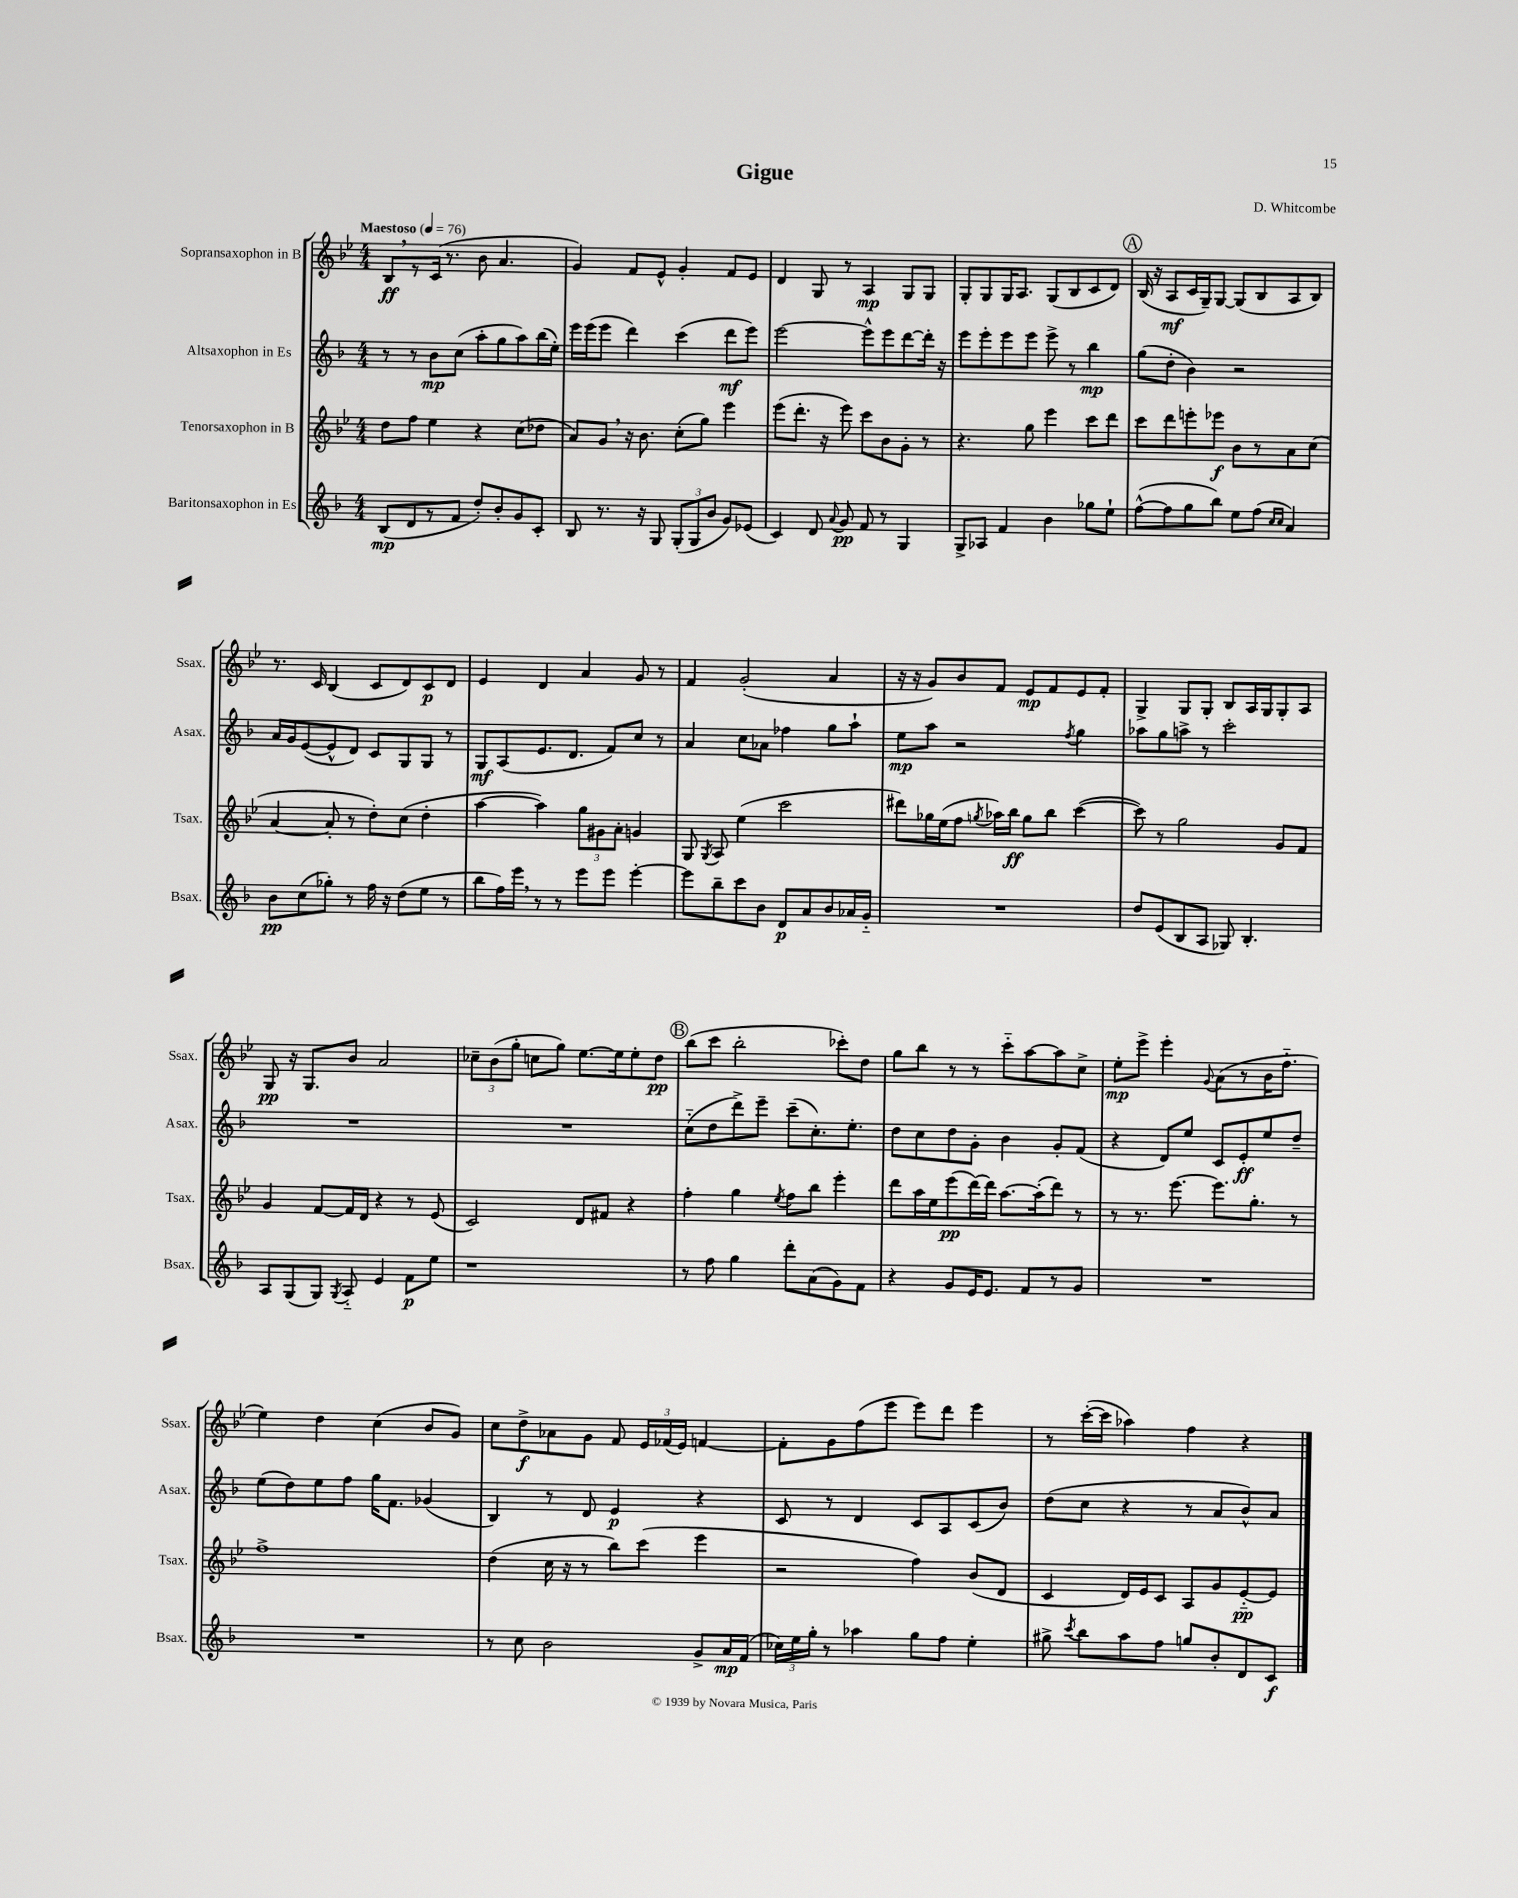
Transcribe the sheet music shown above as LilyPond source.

\header { title = "Gigue" composer = "D. Whitcombe" }
<<
\new StaffGroup <<
\new Staff = "s0" \with { instrumentName = "Sopransaxophon in B" shortInstrumentName = "Ssax." } {
    \clef treble \key bes \major \numericTimeSignature \time 4/4 \tempo "Maestoso" 4 = 76
    \autoBeamOff bes8[\ff \breathe r8 c'16]( r8. bes'8 a'4. |
    g'4) f'8[ ees'8]-^ g'4-. f'8[ ees'8] |
    d'4 g8 r8 a4\mp g8[ g8] |
    g8[-. g8 g16 a8.] g8[( bes8 c'8 d'8]) |
    \mark \markup { \circle "A" } bes16( r16 a8[\mf c'16 g16--) g8]~ g8[( bes8 a8 bes8]) |
    r8. c'16 bes4( c'8[ d'8) c'8\p d'8] |
    ees'4 d'4 a'4 g'8 r8 |
    f'4 g'2-.( a'4 |
    r16 r16 g'8[) bes'8 f'8] ees'8[\mp f'8 ees'8 f'8]-. |
    g4-> g8[ g8]-. bes8[ a16 g16 g8-. a8] |
    g8\pp r16 g8.[ bes'8] a'2 |
    \tuplet 3/2 { ces''8[-- bes'8( g''8]-. } c''8[ g''8]) ees''8.[~ ees''16 ees''8-. d''8]\pp |
    \mark \markup { \circle "B" } bes''8[( c'''8] bes''2-. ces'''8[-.) d''8] |
    g''8[ bes''8] r8 r8 c'''8[-_ a''8~ a''8 c''8]-> |
    ees''8[-.\mp ees'''8]-> ees'''4-. \appoggiatura { g'8 } a'8[( r8 bes'16 f''8.]-_ |
    ees''4) d''4 c''4( bes'8[ g'8]) |
    c''8[ d''8->\f aes'8 g'8] f'8 \tuplet 3/2 { ees'16[ fes'16( ees'16]) } f'4~ |
    f'8[-. g'8 f''8( ees'''8] ees'''8[) d'''8] ees'''4 |
    r8 c'''16[~-.( c'''16] aes''4) f''4 r4 \bar "|." |
}
\new Staff = "s1" \with { instrumentName = "Altsaxophon in Es" shortInstrumentName = "Asax." } {
    \clef treble \key f \major \numericTimeSignature \time 4/4
    \autoBeamOff r8 r8 bes'8[\mp c''8]( a''8[-. g''8 a''8) bes''16( e''16]-.) |
    e'''16[ e'''16( e'''8] d'''4) c'''4( d'''8[\mf e'''8]) |
    e'''2~ e'''8[-^ e'''8 d'''8~ d'''16]-. r16 |
    e'''8[ e'''8-. e'''8 e'''8] e'''8-> r8 bes''4\mp |
    \mark \markup { \circle "A" } g''8[( d''8]-. bes'4) r2 |
    a'16[ g'16 e'8~( e'8-^ d'8]) c'8[ g8 g8] r8 |
    g8[\mf a8( e'8. d'8.] f'8[) c''8] r8 |
    a'4 c''8[ aes'8] fes''4 g''8[ a''8]-! |
    e''8[\mp a''8] r2 \acciaccatura { f''8 } g''4 |
    aes''8[ g''8 a''8]-> r8 c'''2-. |
    R1 |
    R1 |
    \mark \markup { \circle "B" } c''8[-_( d''8 d'''8->) e'''8]-- c'''8[--( c''8.-.) e''8.]-. |
    d''8[ c''8 d''8 g'8]-. bes'4 g'8[-. f'8]( |
    r4 d'8[) e''8] c'8[ e'8-.\ff e''8 d''8]-- |
    e''8[( d''8) e''8 f''8] g''16[ f'8.] ges'4( |
    bes4) r8 d'8 e'4\p r4 |
    c'8 r8 d'4 c'8[ a8 c'8( bes'8]) |
    d''8[( c''8] r4 r8 a'8[ bes'8-^) a'8] \bar "|." |
}
\new Staff = "s2" \with { instrumentName = "Tenorsaxophon in B" shortInstrumentName = "Tsax." } {
    \clef treble \key bes \major \numericTimeSignature \time 4/4
    \autoBeamOff d''8[ f''8] ees''4 r4 c''8[( des''8] |
    a'8[) g'8] \breathe r16 bes'8. c''8[-.( g''8]) ees'''4 |
    ees'''8[( d'''8.]-. r16 ees'''8) c'''8[ bes'8 g'8]-. r8 |
    r4. g''8 ees'''4 c'''8[ d'''8] |
    \mark \markup { \circle "A" } c'''8[ d'''8 e'''8-. ees'''8]\f bes'8[ r8 a'8 c''8]( |
    a'4~ a'8-. r8 d''8[-.) c''8]( d''4-. |
    a''4~ a''4) \tuplet 3/2 { g''8[ gis'8 a'8]-. } g'4 |
    g8 \acciaccatura { g8 } a8 ees''4( c'''2 |
    dis'''8[) ges''16 ees''16( f''8] \acciaccatura { g''8 } aes''16[) bes''16]\ff g''8[ bes''8] c'''4~( |
    c'''8) r8 g''2 g'8[ f'8] |
    g'4 f'8[~ f'16 d'16] r4 r8 ees'8( |
    c'2) d'8[ fis'8] r4 |
    \mark \markup { \circle "B" } f''4-. g''4 \acciaccatura { ees''8 } f''8[ bes''8] ees'''4-. |
    d'''8[ a''16 ees''16 ees'''8\pp( d'''16~) d'''16] a''8.[~ a''16-.( d'''8]) r8 |
    r8 r8. ees'''8.~ ees'''8.[ g''8.]-. r8 |
    f''1-> |
    d''4( c''16 r16 r8 bes''8[) c'''8]( ees'''4 |
    r2 f''4) bes'8[( d'8] |
    c'4 d'16[) ees'16 c'8] a8[ g'8 ees'8~-_\pp ees'8] \bar "|." |
}
\new Staff = "s3" \with { instrumentName = "Baritonsaxophon in Es" shortInstrumentName = "Bsax." } {
    \clef treble \key f \major \numericTimeSignature \time 4/4
    \autoBeamOff bes8[\mp( d'8 r8 f'8] d''8[-.) bes'8-. g'8 c'8]-. |
    bes8 r8. r16 g8 \tuplet 3/2 { g8[-.( g8 bes'8] } g'8[) ees'8]( |
    c'4) d'8 \appoggiatura { a'8 } g'8\pp f'8 r8 g4 |
    g8[-> aes8] f'4 bes'4 ges''8[ e''8]-! |
    \mark \markup { \circle "A" } f''8[~-^( f''8 g''8 bes''8]) e''8[ f''8]( \grace { c''16[ c''16] } a'4) |
    bes'8[\pp c''8( ges''8]-.) r8 f''16 r16 d''8[( e''8] r8 |
    bes''8[ f''16) e'''16] \breathe r8 r8 e'''8[ e'''8] e'''4~-. |
    e'''8[ bes''8-- c'''8 bes'8] d'8[\p a'8 bes'8 aes'16 g'16]-_ |
    R1 |
    d''8[ e'8( bes8 a8] ges8) bes4.-. |
    a8[ g8( g8]) \acciaccatura { g8 } a8-_ e'4 f'8[\p e''8] |
    r1 |
    \mark \markup { \circle "B" } r8 f''8 g''4 d'''8[-. a'8( g'8) f'8] |
    r4 g'8[ e'16 e'8.] f'8[ r8 g'8] |
    R1 |
    R1 |
    r8 c''8 bes'2 g'8[-> a'16\mp f'16]( |
    \tuplet 3/2 { ces''16[) e''16 g''16]-. } r8 aes''4 g''8[ f''8] e''4-. |
    gis''8-> \acciaccatura { c'''8 } bes''8[ a''8 f''8] g''8[ bes'8-. d'8 c'8]\f \bar "|." |
}
>>
>>
\layout { \context { \Score \remove "Bar_number_engraver" } }
